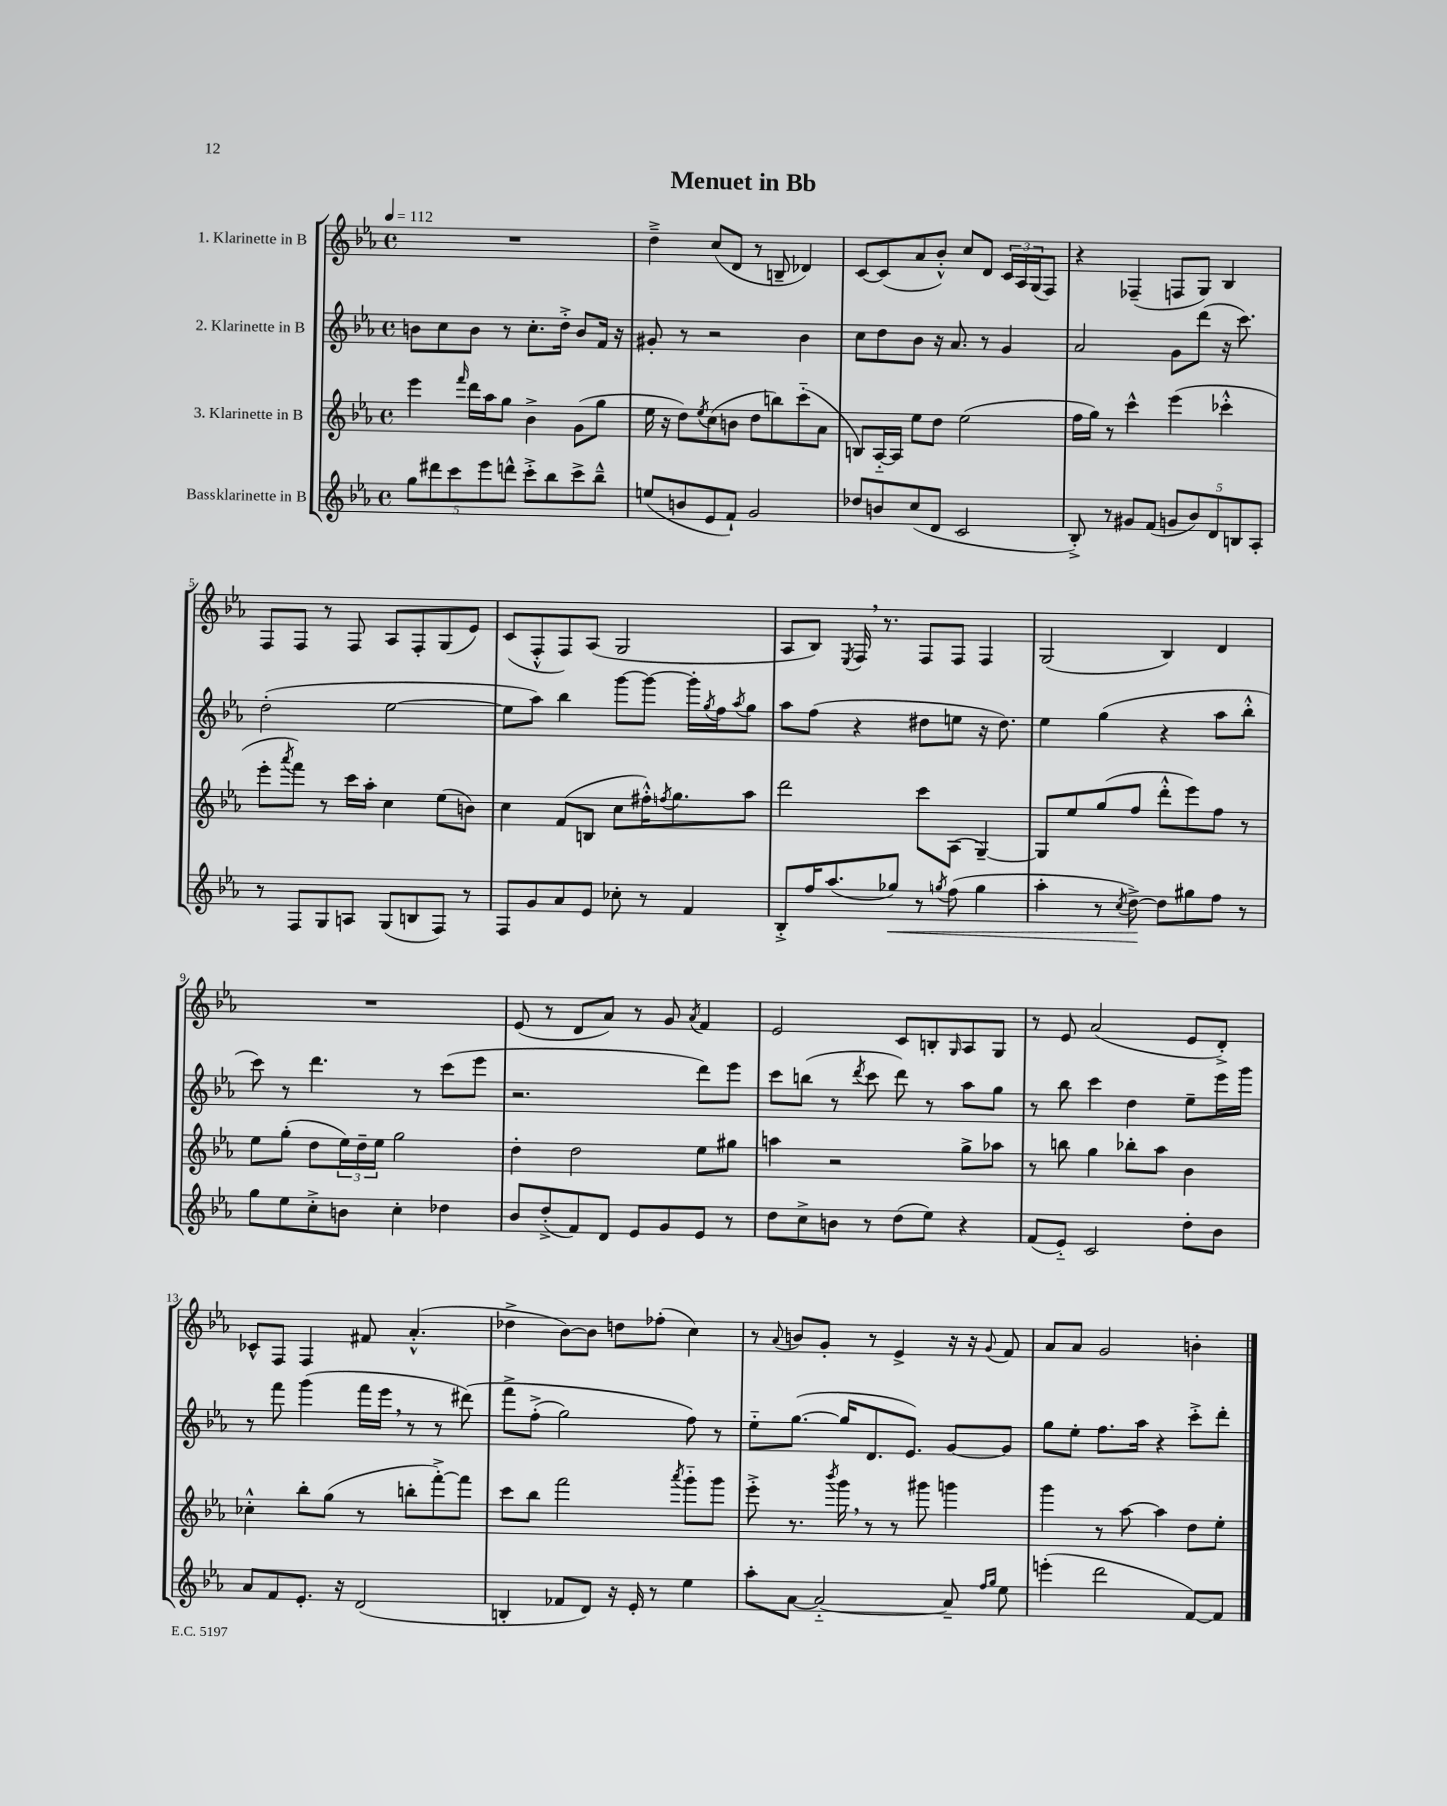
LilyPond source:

\header { title = "Menuet in Bb" }
<<
\new StaffGroup <<
\new Staff = "s0" \with { instrumentName = "1. Klarinette in B" } {
    \clef treble \key ees \major \defaultTimeSignature \time 4/4 \tempo 4 = 112
    R1 |
    d''4---> c''8( d'8 r8 b8-- des'4) |
    c'8~ c'8( aes'8 bes'8-.-^) c''8 d'8 \tuplet 3/2 { c'16 aes16 g16( } f8) |
    r4 fes4--( f8 g8) bes4 |
    f8 f8 r8 f8 aes8 f8-. g8( ees'8) |
    c'8( f8-.-^ f8) aes8( g2 |
    aes8 bes8) \acciaccatura { ees8 } f16 \breathe r8. f8 f8 f4 |
    g2( bes4) d'4 |
    R1 |
    ees'8( r8 d'8 aes'8) r8 g'8 \acciaccatura { aes'8 } f'4 |
    ees'2 c'8 b8-. \grace { g16 } aes8 g8 |
    r8 ees'8 aes'2( ees'8 d'8-.->) |
    ces'8-^ f8 f4 fis'8 aes'4.-.-^( |
    des''4-> bes'8~) bes'8 d''8 fes''8-.( c''4) |
    r8 \appoggiatura { aes'8 } b'8 g'8-. r8 ees'4-> r16 r16 \appoggiatura { g'8 } f'8 |
    aes'8 aes'8 g'2 b'4-. \bar "|." |
}
\new Staff = "s1" \with { instrumentName = "2. Klarinette in B" } {
    \clef treble \key ees \major \defaultTimeSignature \time 4/4
    b'8 c''8 b'8 r8 c''8.-. d''16-.-> b'8 f'16 r16 |
    gis'8-. r8 r2 bes'4 |
    c''8 d''8 bes'8 r16 aes'8. r8 g'4 |
    aes'2 g'8 d'''8( r16 c'''8.) |
    d''2-.( ees''2~ |
    ees''8 aes''8) bes''4 g'''8~ g'''8~ g'''16-. \acciaccatura { g''8 } f''16 \acciaccatura { aes''8 } g''8 |
    aes''8 f''8( r4 dis''8 e''8 r16 dis''8.) |
    ees''4 g''4( r4 aes''8 bes''8-.-^ |
    c'''8) r8 d'''4. r8 c'''8( ees'''8 |
    r2. d'''8) ees'''8 |
    c'''8 b''8( r8 \acciaccatura { d'''8 } c'''8 d'''8) r8 aes''8 g''8 |
    r8 bes''8 c'''4 d''4 ees''8-- ees'''16 g'''16 |
    r8 f'''8 g'''4( f'''16 ees'''16 \breathe r8 r8 dis'''8)\( |
    f'''8-> f''8-.->( g''2) f''8\) r8 |
    ees''8-_ g''8.~( g''16 d'8. ees'8.) g'8~ g'8 |
    g''8 ees''8-. f''8. aes''16 r4 c'''8-.-> d'''8-. \bar "|." |
}
\new Staff = "s2" \with { instrumentName = "3. Klarinette in B" } {
    \clef treble \key ees \major \defaultTimeSignature \time 4/4
    ees'''4 \grace { f'''16 } d'''16 aes''16 g''8 bes'4-> g'8( g''8 |
    ees''16 r16 d''8) \acciaccatura { ees''8 } c''8( b'8 d''8 b''8) c'''8-_( aes'8 |
    b8) aes16~-_ aes16 ees''8 d''8 ees''2( |
    f''16 g''16) r8 c'''4-^ ees'''4( ces'''4-.-^ |
    ees'''8-. \acciaccatura { aes'''8 } f'''8) r8 c'''16 aes''16-. c''4 ees''8( b'8) |
    c''4 f'8( b8 c''8 fis''16-.-^) \acciaccatura { f''8 } g''8. aes''8 |
    d'''2 c'''8 aes8( g4~--) |
    g8 ees''8 g''8( f''8 d'''8-.-^ ees'''8) f''8 r8 |
    ees''8 g''8-.( d''8 \tuplet 3/2 { ees''16) d''16-- ees''16 } g''2 |
    d''4-. d''2 ees''8 gis''8 |
    a''4 r2 g''8-> aes''8 |
    r8 b''8 g''4 bes''8-. aes''8 bes'4 |
    ces''4-.-^ bes''8-. g''8( r8 b''8-. f'''8~-.->) f'''8 |
    c'''8 bes''8 f'''2 \acciaccatura { aes'''8 } g'''8-_ g'''8 |
    ees'''8-.-> r8. \acciaccatura { bes'''8 } g'''16 \breathe r8 r8 gis'''8 g'''4 |
    g'''4 r8 aes''8~ aes''4 d''8 ees''8-. \bar "|." |
}
\new Staff = "s3" \with { instrumentName = "Bassklarinette in B" } {
    \clef treble \key ees \major \defaultTimeSignature \time 4/4
    \tuplet 5/4 { g''8 dis'''8 c'''8 ees'''8 d'''8-^ } c'''8-.-> bes''8 c'''8-> bes''8---^ |
    e''8( b'8 ees'8 f'8-!) g'2 |
    des''8 b'8 c''8( d'8 c'2 |
    bes8-.->) r8 gis'8 f'8( \tuplet 5/4 { g'8 bes'8) d'8 b8 aes8-. } |
    r8 f8 g8 a8 g8( b8 f8) r8 |
    f8 g'8 aes'8 ees'8 ces''8-. r8 f'4 |
    bes8-.-> f''16 aes''8.( ges''8\<) r8 \acciaccatura { g''8 } f''8( g''4 |
    aes''4-. r8 \acciaccatura { c''8 } d''8~->\!) d''8 gis''8 f''8 r8 |
    g''8 ees''8 c''8-.-> b'8 c''4-. des''4 |
    bes'8 d''8-.->( f'8) d'8 ees'8 g'8 ees'8 r8 |
    d''8 c''8-> b'8 r8 d''8( ees''8) r4 |
    f'8( ees'8-_) c'2 d''8-. bes'8 |
    aes'8 f'8 ees'8.-. r16 d'2( |
    b4-. fes'8 d'8) r16 ees'16-. r8 ees''4 |
    aes''8-. aes'8~ aes'2~-_ aes'8-- \grace { f''16 g''16 } ees''8 |
    e'''4-.( d'''2 f'8~) f'8 \bar "|." |
}
>>
>>
